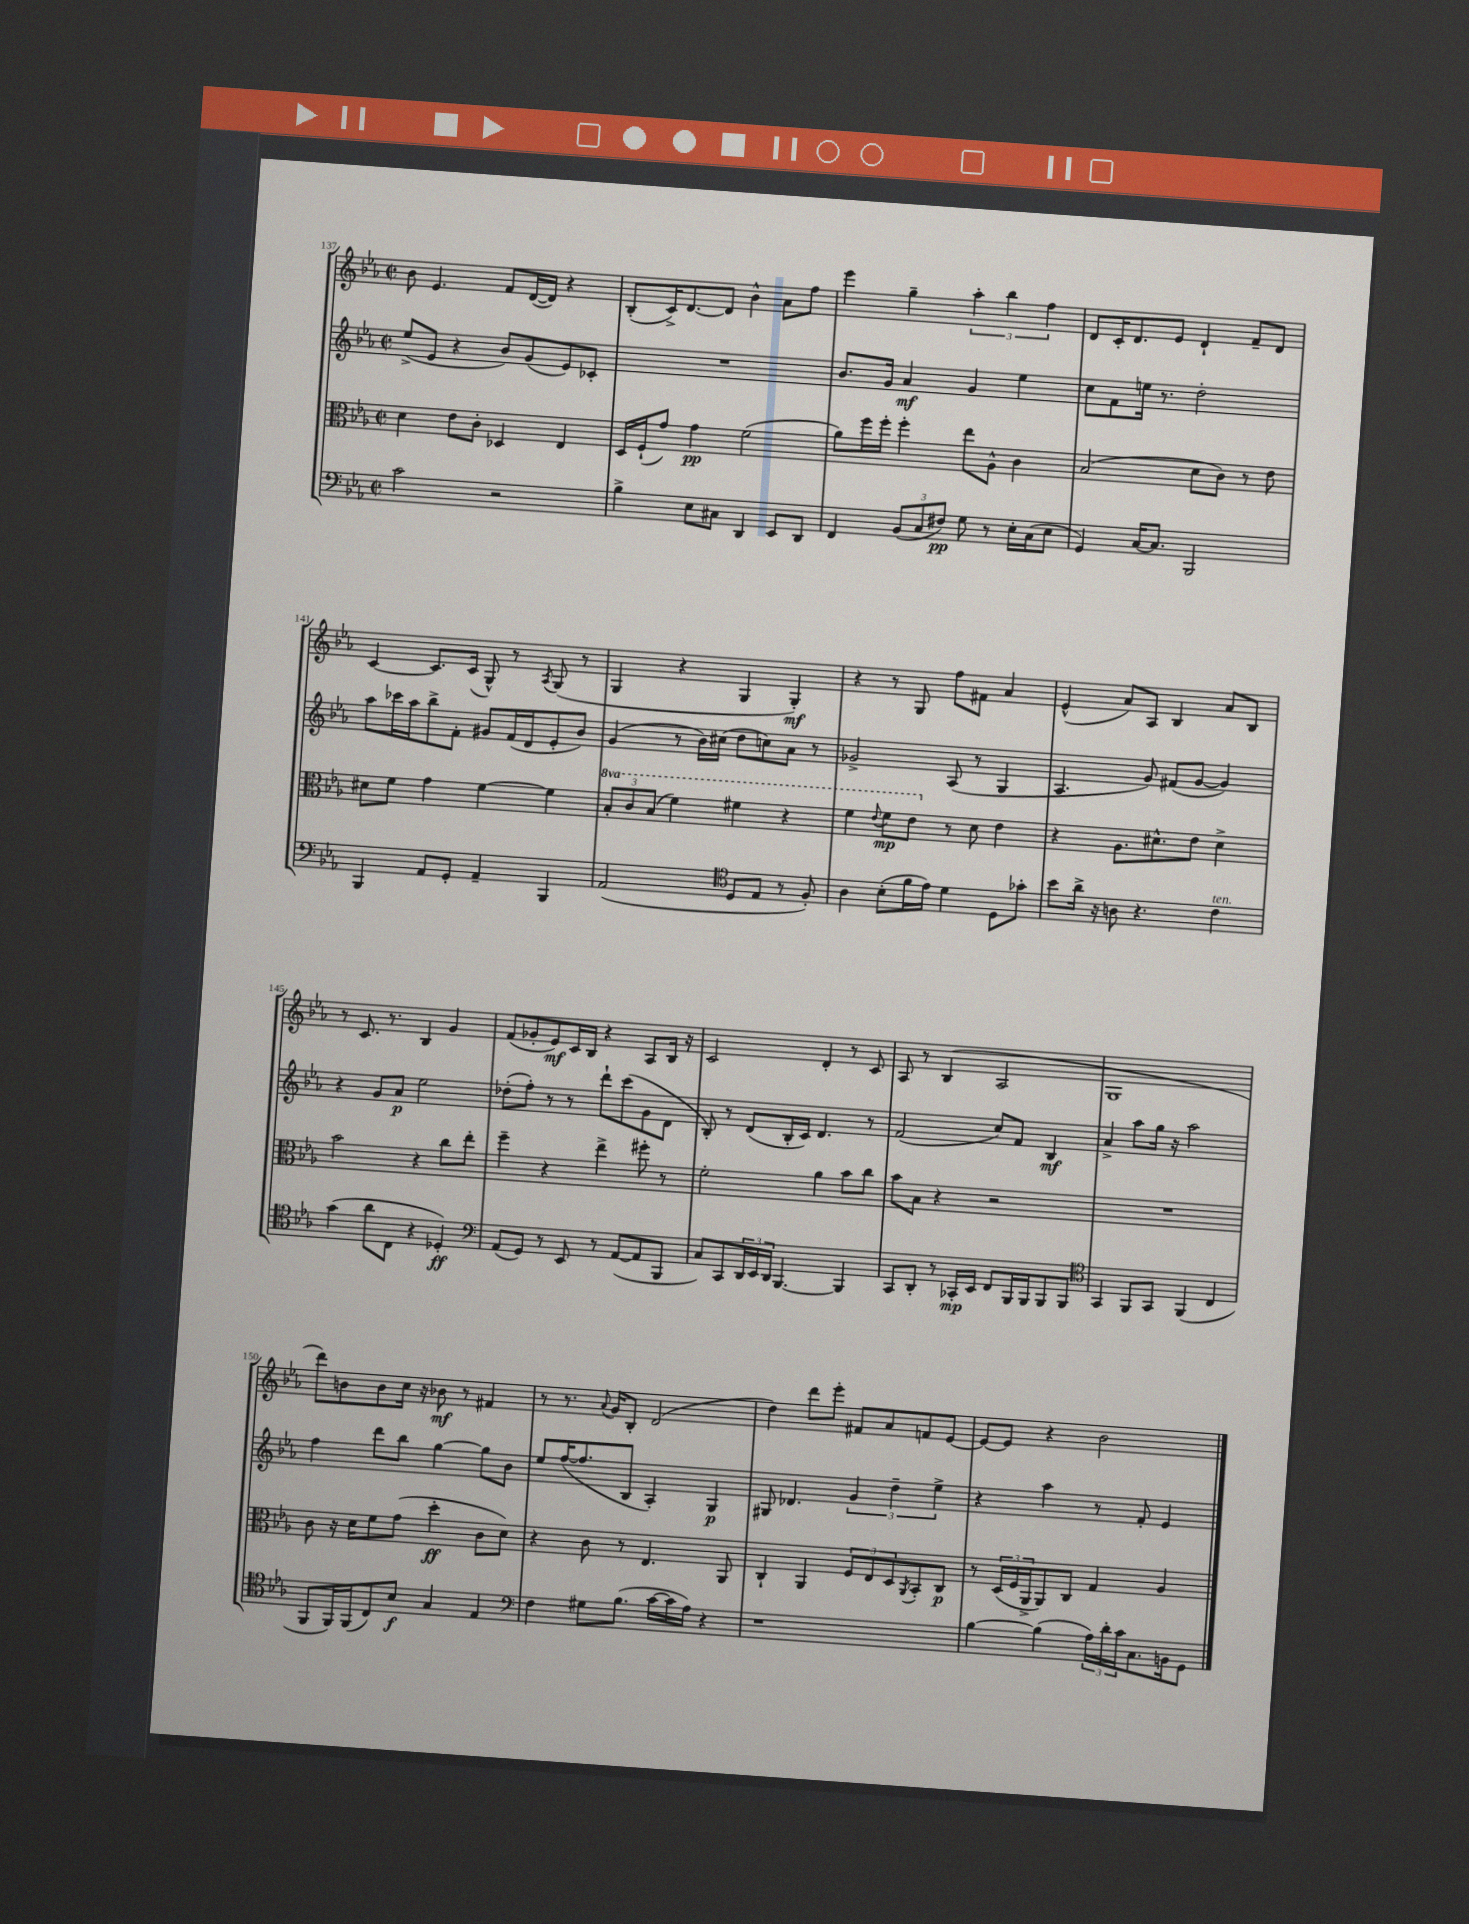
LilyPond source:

<<
\new StaffGroup <<
\new Staff = "s0" {
    \clef treble \key ees \major \defaultTimeSignature \time 2/2
    bes'8 ees'4. f'8 d'16~( d'16) r4 |
    bes8-.( c'16->) d'8.~ d'8 bes'4-^ aes'8 f''8 |
    ees'''4 g''4-- \tuplet 3/2 { aes''4-. bes''4 f''4 } |
    d'8 c'16-. d'8. ees'8 d'4-! f'8-- d'8 |
    c'4~ c'8. c'16( g8-^) r8 \acciaccatura { aes8 } g8( r8 |
    g4 r4 g4 g4-.\mf) |
    r4 r8 g8 f''8 fis'8 aes'4 |
    ees'4-^( aes'8) aes8 bes4 aes'8 bes8 |
    r8 c'8. r8. bes4 g'4 |
    f'8( ges'8-. ees'8\mf) c'16 bes16 r4 aes8 bes16 r16 |
    c'2 d'4-. r8 c'8 |
    aes8 r8 bes4( aes2 |
    g1 |
    d'''8) b'8 b'8 c''16 r16 bes'8\mf r8 fis'4 |
    r8 r8. \appoggiatura { aes'8 } g'16 bes8-. d'2( |
    d''4) d'''8 ees'''8-. fis'8 aes'8 f'8 ees'8~ |
    ees'8~ ees'8 r4 bes'2 \bar "|." |
}
\new Staff = "s1" {
    \clef treble \key ees \major \defaultTimeSignature \time 2/2
    ees''8->( ees'8 r4 bes'8) g'8( ees'8) ces'8-. |
    R1 |
    bes'8. g'16 aes'4\mf g'4 ees''4 |
    c''8 f'8 e''16 r8. d''2-. |
    aes''8 ces'''16 aes''16 bes''8-> f'8-. gis'8 f'16( d'16 ees'8-. bes'8) |
    g'4( r8 bes'16) cis''16( d''8 c''8) aes'8 r8 |
    ges'2-> aes8( r8 g4 |
    aes4. g'8) fis'8( g'8~ g'4) |
    r4 g'8 aes'8\p ees''2 |
    des''8-.( f''8-.) r8 r8 d'''8-! c'''8( g'8 d'8 |
    bes8-.) r8 d'8( bes16-. c'16) d'4. r8 |
    f'2( c''8) f'8 bes4\mf |
    aes'4-> aes''8 g''16 r16 aes''2 |
    f''4 d'''8 bes''8 g''4~ g''8 bes'8 |
    ees''8 f''16~( f''8. bes8 aes4-.) g4\p |
    gis8 des'4. \tuplet 3/2 { g'4 d''4-- ees''4-> } |
    r4 aes''4 r8 f'8-. ees'4 \bar "|." |
}
\new Staff = "s2" {
    \clef alto \key ees \major \defaultTimeSignature \time 2/2 \set Staff.ottavationMarkups = #ottavation-simple-ordinals
    d'4 ees'8 c'8-. des4 ees4 |
    d16 f16-!( g'8) g'4\pp f'2( |
    aes'8) f''16 f''16-. f''4-. ees''8 aes8-^ c'4 |
    bes2( d'8 c'8) r8 ees'8 |
    dis'8 f'8 g'4 f'4~ f'4 |
    \tuplet 3/2 { \ottava #1 bes'8-. c''8 bes'8( } f''4) fis''4 r4 |
    f''4 \appoggiatura { ees''8 } f''8\mp ees''8 \ottava #0 r8 d'8 ees'4 |
    r4 aes8. dis'8.-^ ees'8 dis'4-> |
    bes'2 r4 c''8 ees''8-. |
    f''4-- r4 ees''4-> fis''8-. r8 |
    f'2-. aes'4 bes'8 c''8 |
    bes'8 bes8 r4 r2 |
    R1 |
    c'8 r16 d'16 f'8 g'8( d''4-.\ff c'8 d'8) |
    r4 c'8 r8 ees4. aes,8 |
    c4-! aes,4 \tuplet 3/2 { f8 ees8 d8 } \acciaccatura { aes,8 } bes,8-. c8\p |
    r8 \tuplet 3/2 { d16( f16 aes,16-> } aes,8) c8 g4 aes4 \bar "|." |
}
\new Staff = "s3" {
    \clef bass \key ees \major \defaultTimeSignature \time 2/2
    c'2 r2 |
    bes4-> ees8 cis8 d,4 ees,8 d,8 |
    f,4 \tuplet 3/2 { bes,8( c8 fis8\pp) } g8 r8 ees16-. c16( ees8 |
    g,4) c16~ c8. bes,,2 |
    bes,,4 aes,8 g,8-. aes,4-- bes,,4 |
    aes,2( \clef tenor d8 ees8 r8 f8-.) |
    aes4 bes8-.( f'16 ees'16) d'4 d8 ges'8-. |
    bes'8 aes'16-> r16 a8 r4. c'4^\markup { \italic "ten." } |
    g'4( aes'8 c8 r4 des4-.\ff) |
    \clef bass aes,8( g,8) r8 ees,8 r8 aes,8~( aes,8 bes,,8 |
    c8) c,8 \tuplet 3/2 { d,16 ees,16 d,16 } bes,,4.~ bes,,4 |
    c,8 d,8-. r8 ces,16-.\mp ees,16 f,8 bes,,16 bes,,16 bes,,8 bes,,8 |
    \clef tenor g,4 f,8 g,8 f,4( c4 |
    f,8 f,16) f,16( c8) bes8\f g4 ees4 |
    \clef bass f4 gis8 bes8.( c'16~ c'16 aes16) r4 |
    r1 |
    bes4~ bes4( \tuplet 3/2 { aes16) d'16-. c'16 } c8. b,16 g,8 \bar "|." |
}
>>
>>
\layout { \context { \Score currentBarNumber = #137 } }
